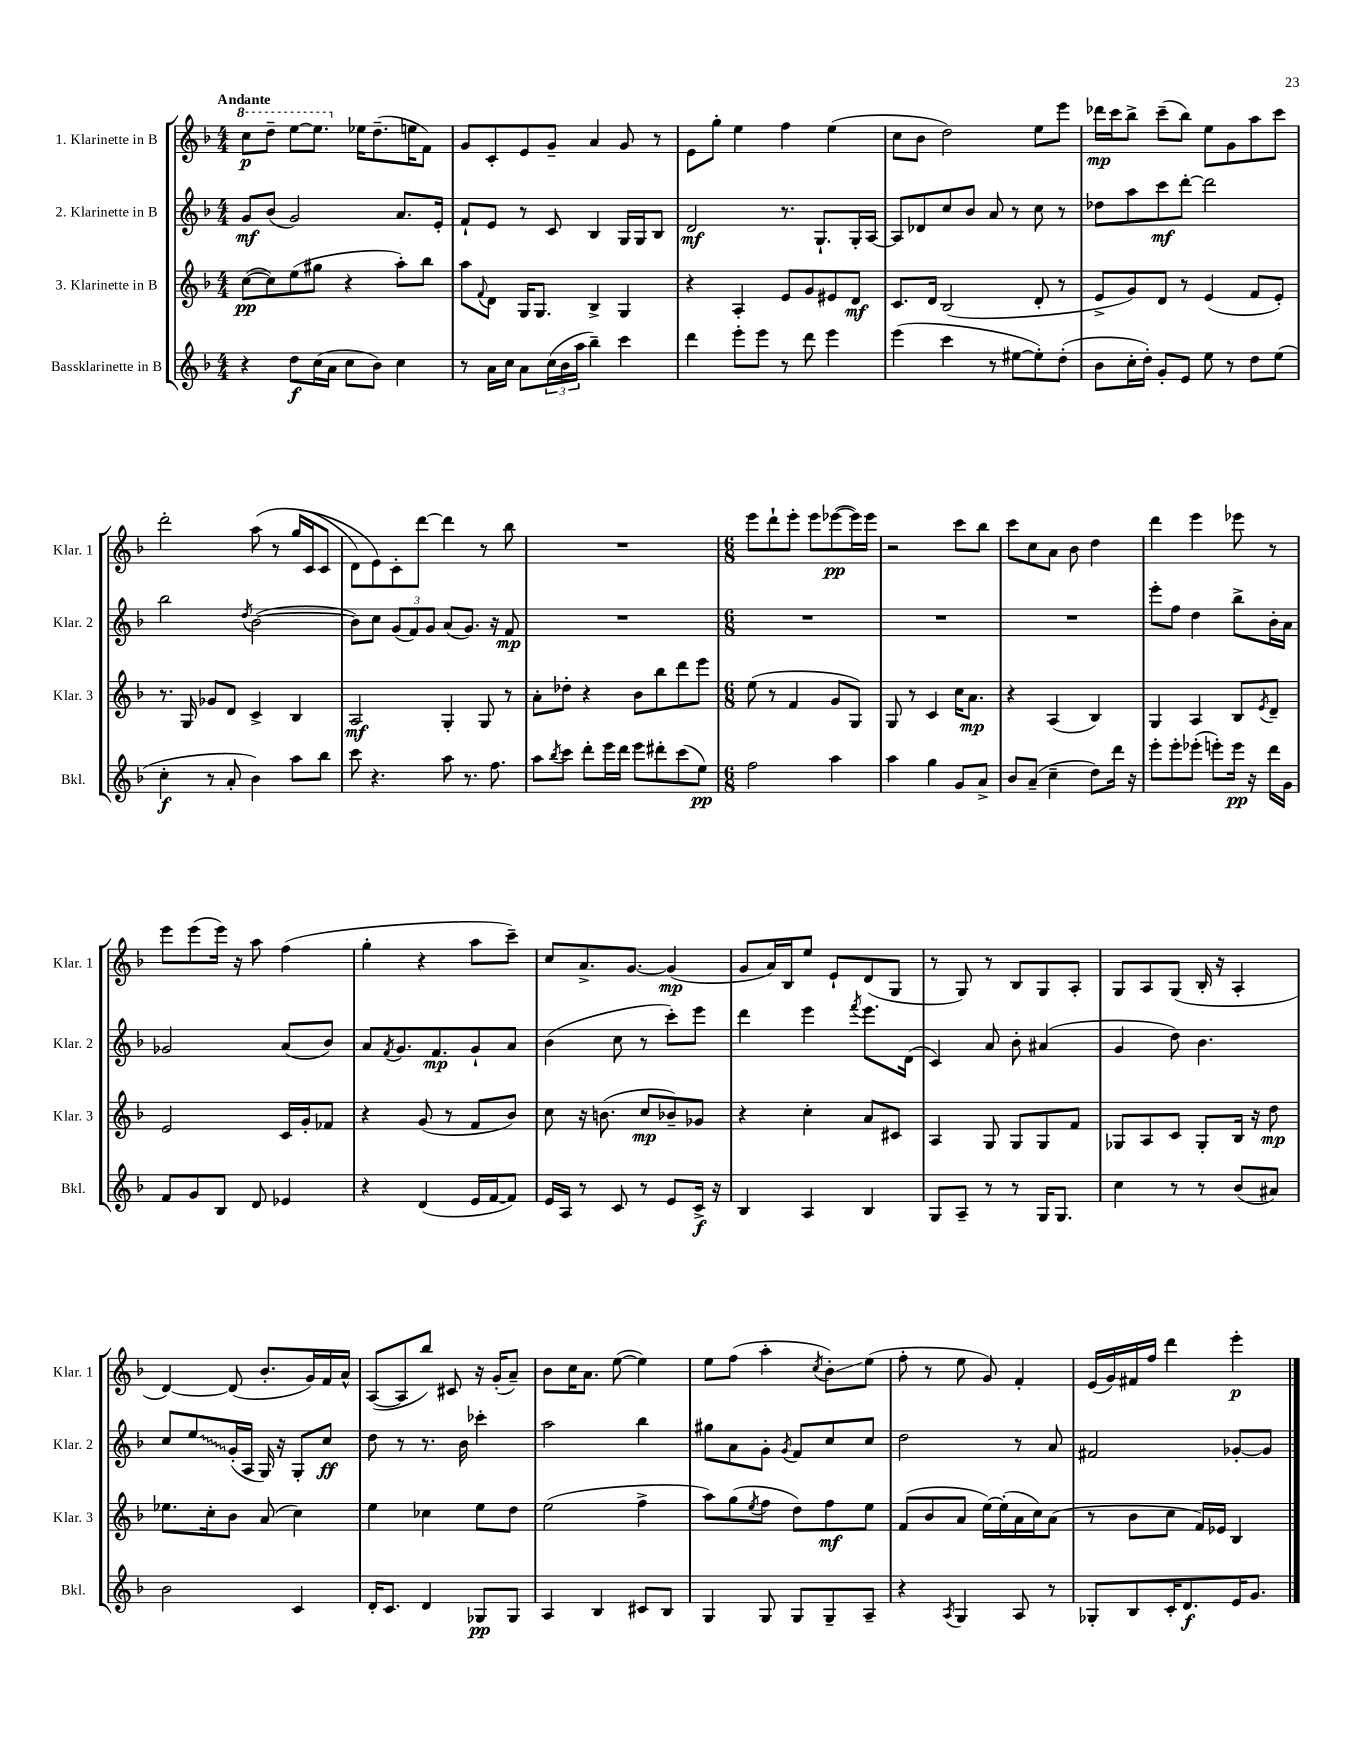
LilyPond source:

<<
\new StaffGroup <<
\new Staff = "s0" \with { instrumentName = "1. Klarinette in B" shortInstrumentName = "Klar. 1" } {
    \clef treble \key f \major \numericTimeSignature \time 4/4 \tempo "Andante"
    \ottava #1 c'''8\p d'''8-- e'''8~ e'''8. \ottava #0 ees''16 d''8.--( e''16 f'8) |
    g'8 c'8-. e'8 g'8-- a'4 g'8 r8 |
    e'8 g''8-. e''4 f''4 e''4( |
    c''8 bes'8 d''2) e''8 e'''8 |
    des'''16\mp c'''16 bes''8-> c'''8--( bes''8) e''8 g'8 a''8 c'''8 |
    d'''2-. a''8\( r8 g''16( c'16 c'8 |
    d'8) e'8\) c'8-. d'''8~ d'''4 r8 bes''8 |
    R1 |
    \numericTimeSignature \time 6/8 e'''8 d'''8-! e'''8-. e'''8 ees'''8~\pp( ees'''16) ees'''16 |
    r2 c'''8 bes''8 |
    c'''8 c''8 a'8 bes'8 d''4 |
    d'''4 e'''4 ees'''8 r8 |
    e'''8 e'''8( e'''16) r16 a''8 f''4( |
    g''4-. r4 a''8 c'''8--) |
    c''8 a'8.-> g'8.~ g'4\mp( |
    g'8 a'16) bes16 e''8 e'8-! d'8( g8 |
    r8 g8) r8 bes8 g8 a8-. |
    g8 a8 g8( bes16-. r16 a4-. |
    d'4~) d'8( bes'8.-. g'16) f'16 a'16-^ |
    a8~( a8 bes''8) cis'8 r16 g'16-.( a'8--) |
    bes'8 c''16 a'8. e''8~( e''4) |
    e''8 f''8( a''4-. \acciaccatura { c''8 } bes'8-.\glissando) e''8( |
    f''8-. r8 e''8 g'8) f'4-. |
    e'16( g'16) fis'16 f''16 d'''4 e'''4-.\p \bar "|." |
}
\new Staff = "s1" \with { instrumentName = "2. Klarinette in B" shortInstrumentName = "Klar. 2" } {
    \clef treble \key f \major \numericTimeSignature \time 4/4
    g'8\mf bes'8( g'2) a'8. e'16-. |
    f'8-! e'8 r8 c'8 bes4 g16 g16 bes8 |
    d'2\mf r8. g8.-! g16-. a16~ |
    a8 des'8 c''8 bes'8 a'8 r8 c''8 r8 |
    des''8 a''8 c'''8\mf d'''8~-. d'''2 |
    bes''2 \acciaccatura { d''8 } bes'2~( |
    bes'8) c''8 \tuplet 3/2 { g'8( f'8) g'8 } a'8( g'8.) r16 f'8\mp |
    R1 |
    \numericTimeSignature \time 6/8 R2. |
    R2. |
    R2. |
    e'''8-. f''8 d''4 bes''8-> bes'16-. a'16 |
    ges'2 a'8( bes'8) |
    a'8 \acciaccatura { f'8 } g'8. f'8.\mp g'8-! a'8 |
    bes'4( c''8 r8 c'''8-.) e'''8 |
    d'''4 e'''4 \acciaccatura { f'''8 } e'''8. d'16( |
    c'4) a'8 bes'8-. ais'4( |
    g'4 d''8) bes'4. |
    c''8 \once \override Glissando.style = #'zigzag e''8\glissando g'16-.( a16 g16) r16 g8-. c''8\ff |
    d''8 r8 r8. bes'16 ces'''4-. |
    a''2 bes''4 |
    gis''8 a'8 g'8-. \acciaccatura { g'8 } f'8 c''8 c''8 |
    d''2 r8 a'8 |
    fis'2 ges'8~-. ges'8 \bar "|." |
}
\new Staff = "s2" \with { instrumentName = "3. Klarinette in B" shortInstrumentName = "Klar. 3" } {
    \clef treble \key f \major \numericTimeSignature \time 4/4
    c''8~\pp( c''8) e''8( gis''8 r4 a''8-.) bes''8 |
    a''8 \appoggiatura { f'8 } d'8 g16 g8. bes4-> g4 |
    r4 a4-. e'8 g'8 eis'8 d'8\mf |
    c'8. d'16 bes2( d'8-. r8 |
    e'8-> g'8) d'8 r8 e'4( f'8 e'8-.) |
    r8. g16 ges'8 d'8 c'4-> bes4 |
    a2\mf g4-. g8 r8 |
    a'8-. des''8-. r4 bes'8 bes''8 d'''8 e'''8 |
    \numericTimeSignature \time 6/8 e''8( r8 f'4 g'8 g8) |
    g8 r8 c'4 c''16 a'8.\mp |
    r4 a4( bes4) |
    g4 a4 bes8 \acciaccatura { e'8 } d'8-- |
    e'2 c'16 g'16-. fes'8 |
    r4 g'8( r8 f'8 bes'8) |
    c''8 r16 b'8.( c''8\mp bes'8--) ges'8 |
    r4 c''4-. a'8 cis'8 |
    a4 g8 g8 g8 f'8 |
    ges8 a8 c'8 ges8-. bes16 r16 d''8\mp |
    ees''8. c''16-. bes'8 a'8( c''4) |
    e''4 ces''4 e''8 d''8 |
    e''2( f''4-> |
    a''8) g''8( \acciaccatura { e''8 } f''8 d''8) f''8\mf e''8 |
    f'8( bes'8 a'8 e''16~) e''16-.( a'16 c''16) a'8( |
    r8 bes'8 c''8 f'16) ees'16 bes4 \bar "|." |
}
\new Staff = "s3" \with { instrumentName = "Bassklarinette in B" shortInstrumentName = "Bkl." } {
    \clef treble \key f \major \numericTimeSignature \time 4/4
    r4 d''8\f c''16( a'16 c''8 bes'8) c''4 |
    r8 a'16 c''16 a'8 \tuplet 3/2 { c''16( bes'16 a''16 } bes''4--) c'''4 |
    d'''4 e'''8-. e'''8 r8 d'''8 e'''4 |
    e'''4( c'''4 r8 eis''8~ eis''8-.) d''8-.( |
    bes'8 c''16-. d''16-.) g'8-. e'8 e''8 r8 d''8 e''8( |
    c''4-.\f r8 a'8-. bes'4) a''8 bes''8 |
    c'''8 r4. a''8 r8. f''8. |
    a''8 \acciaccatura { bes''8 } c'''8 d'''8-. e'''16 d'''16 e'''8 dis'''8-. c'''8( e''8\pp) |
    \numericTimeSignature \time 6/8 f''2 a''4 |
    a''4 g''4 g'8 a'8-> |
    bes'8 a'8--( c''4-- d''8) d'''16 r16 |
    e'''8-. e'''8-. ees'''8-.( e'''8-.) e'''16\pp r16 d'''16 g'16 |
    f'8 g'8 bes8 d'8 ees'4 |
    r4 d'4( e'16 f'16~ f'8) |
    e'16 a16 r8 c'8 r8 e'8 c'16->\f r16 |
    bes4 a4 bes4 |
    g8 a8-- r8 r8 g16 g8. |
    c''4 r8 r8 bes'8( ais'8) |
    bes'2 c'4 |
    d'16-. c'8. d'4 ges8\pp ges8 |
    a4 bes4 cis'8 bes8 |
    g4 g8 g8 g8-- a8-- |
    r4 \acciaccatura { a8 } g4 a8 r8 |
    ges8-. bes8 c'16-. d'8.\f e'16 g'8. \bar "|." |
}
>>
>>
\layout { \context { \Score \remove "Bar_number_engraver" } }
